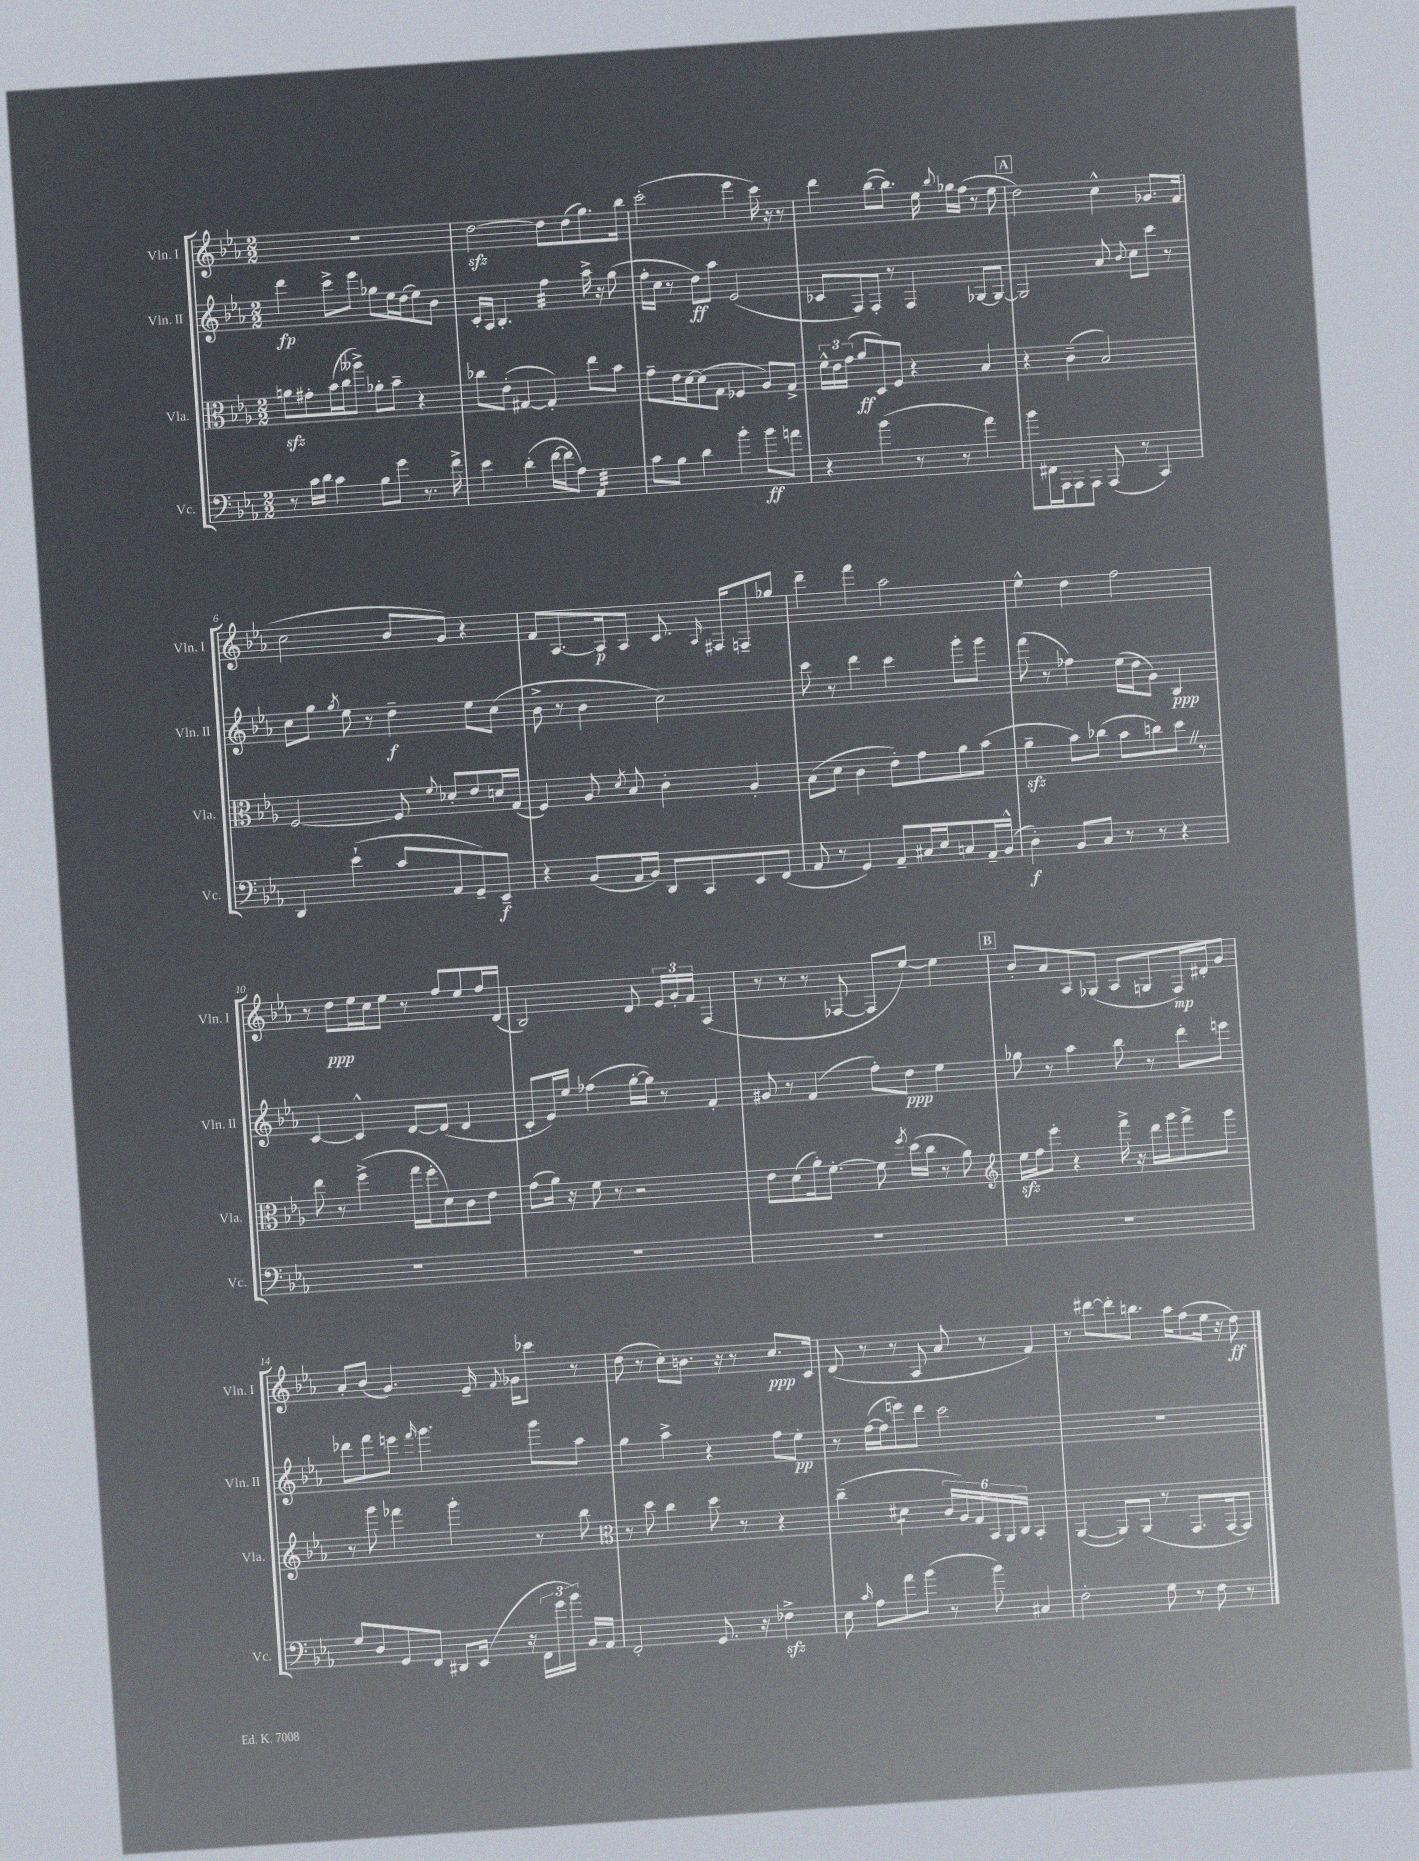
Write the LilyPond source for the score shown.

<<
\new StaffGroup <<
\new Staff = "s0" \with { instrumentName = "Vln. I" shortInstrumentName = "Vln. I" } {
    \clef treble \key ees \major \numericTimeSignature \time 2/2
    \autoBeamOff R1 |
    d''2~\sfz d''8[ d''8( g''8.) bes''16] |
    c'''2-.( ees'''4 c'''16) r16 r8 |
    d'''4 bes''8[~( bes''8.]) ees''16 \appoggiatura { bes''8 } ges''16[ f''16]( r8 ees''8 |
    \mark \markup { \box "A" } d''2) c''4-^ ges'8.[ f'16]( |
    c''2 bes'8[ g'8]) r4 |
    f'8[ aes8.~ aes16\p aes8] c'8. \grace { aes16 } fis16[ f8-- ges''8] |
    d'''4-- f'''4 aes''2 |
    ees''4-^ d''4 f''2 |
    r8 d''8[\ppp ees''16 c''16 ees''8] r8 f''8[ ees''8 f''16 d'16]( |
    bes2) d'8 \tuplet 3/2 { ees'16[ g'16-. f'16] } f4( |
    r8 r8 r8 fes8~ fes8[ ees''8]~) ees''4 |
    \mark \markup { \box "B" } bes'8[-. aes'8 aes8 ges8]( aes8[ g8 f16\mp) dis'16-. g'8] |
    aes'8[-. bes'8]( g'4.) ees'16-- \appoggiatura { f'8 } ges'16[ ces'''8] r8 |
    d''8( r8 c''8[-.) b'8.] r16 r8 c''8.[\ppp c'16] |
    d'8( r8 r8 aes8 aes'8 r8 f'4) |
    r8 dis'''8[~ dis'''8-. b''8.] aes''16[ f''8( ees''16] r16 d''8\ff) \bar "|." |
}
\new Staff = "s1" \with { instrumentName = "Vln. II" shortInstrumentName = "Vln. II" } {
    \clef treble \key ees \major \numericTimeSignature \time 2/2
    \autoBeamOff d'''4\fp c'''8[-> ees'''8] ges''8[ ees''16 d''16( ees''8) bes'8] |
    c'16[-. aes16] bes4.-. f''4:32 aes''16-> r16 g''8( |
    f''16[-. c''16] r8 d''8[\ff) aes''8] ees'2( |
    ces'8[ f8) f8]-. r8 f4 ges8[~ ges8]~ |
    \mark \markup { \box "A" } ges2 aes'8 \appoggiatura { bes'8 } c''8[ c'''8] r8 |
    c''8[ g''8] \acciaccatura { g''8 } ees''8 r8 d''4--\f ees''8[ c''8]( |
    bes'8-> r8 bes'4 c''2) |
    c'''8 r8 d'''4 c'''4 g'''8[-. g'''8] |
    f'''8( r8 fes''4) ees''16[( d''16 g'8]) bes4\ppp |
    c'4~ c'4-^ d'8[~ d'8]( d'4 |
    c'8[-. ees'16) ees''16] fes''4( g''16[~-. g''16]) r8 f'4-. |
    gis'8 r8 f'4( f''8[-.) d''8]\ppp ees''4 |
    \mark \markup { \box "B" } ges''8 r8 aes''4 bes''8 r8 d'''8[-. e'''8] |
    des'''8[ f'''8 e'''8] \grace { f'''16 } g'''4. g'''8[ aes''8] |
    g''4 aes''4-> r4 f''8[ ees''8]-.\pp |
    r8 f''16[~( f''16 e'''8) d'''8] c'''2 |
    R1 \bar "|." |
}
\new Staff = "s2" \with { instrumentName = "Vla." shortInstrumentName = "Vla." } {
    \clef alto \key ees \major \numericTimeSignature \time 2/2
    \autoBeamOff a'8[\sfz gis'8-. bes'16( c''16 aeses''8]->) aes'8[-. bes'8]-- r4 |
    ces''8[ ees'8]-.( gis4~ gis4-.) ees''8[ bes'8] |
    g'8[-- ees'16 d'16~ d'8( g8] fes4 aes8[) g8]-> |
    \tuplet 3/2 { f'16[-^ ees'16 g'16]( } aes'8[\ff d8) f8] r4 bes4 |
    \mark \markup { \box "A" } r4 c'4--( bes2) |
    f2~ f8 \appoggiatura { f'8 } des'8[-. ees'8 d'16 g16]( |
    f4) aes8 \acciaccatura { d'8 } bes8 c'4-. aes4-. |
    bes8[( d'8] c'4 ees'8[-.) g'8 aes'8 bes'8]( |
    aes'4--\sfz bes'8[) ces''8]( bes'8[ c''8) d''8] \once \override BreathingSign.text = \markup { \musicglyph "scripts.caesura.straight" } \breathe r8 |
    ees''8 r8 f''4->( g''16[ f''16-. d'8) c'8 ees'8] |
    g'8[( aes'16]) r16 f'8 r8 r2 |
    ees'8[ d'8( aes'16-.) f'8.]~-. f'8 \acciaccatura { f''8 } d''16[( c''16] r8 aes'8) |
    \mark \markup { \box "B" } \clef treble ees''16[\sfz f''16 ees'''8]-. r4 f'''16-> r16 d'''16[ g'''16 f'''8-> g'''8] |
    r8 g'''8 fes'''4 g'''4-. r8 bes''8 |
    \clef alto r8 d''8 c''4 d''8 r8 r4 |
    c''4--( dis'4:8 \tuplet 6/4 { c'16[ aes16) g16 bes,16 aes,16 c16] } bes,4-. |
    aes,4~( aes,8[) aes,8]( r8 g,8.[ g,16~ g,8]) \bar "|." |
}
\new Staff = "s3" \with { instrumentName = "Vc." shortInstrumentName = "Vc." } {
    \clef bass \key ees \major \numericTimeSignature \time 2/2
    \autoBeamOff r8 c'16[ d'16] c'4 bes8[ g'8] r8. f'16-> |
    ees'4 d'4-.( f'16[~ f'16 aes8]) aes,4:32 |
    c'8[ bes8] d'4 bes'4-. bes'8[\ff a'8] |
    r4 bes'4( r8 r8 aes'4) |
    \mark \markup { \box "A" } bes'8[ fis,16 aes,,16 aes,,8 aes,,8] aes,,8( r8 c,4) |
    d,4 ees'4-!( c'8[ aes,8 g,8--) ees,8]--\f |
    r4 bes,8[( aes,16 bes,16]) d,8[ c,8 ees,8 f,8]( |
    aes,8 r8 g,4) aes,8[-- cis16 ees16 c8 aes,16-- bes,16]-^( |
    d4-.\f) bes,8[ c8] r8 r8 r4 |
    R1 |
    R1 |
    R1 |
    \mark \markup { \box "B" } R1 |
    g8[ d8 g,8 f,8] dis,8[ ees,16]( r16 \tuplet 3/2 { f,16[ g'16 bes'16]) } bes,16[ aes,16] |
    f,2-. g,8. r16 fes4->\sfz |
    ees8 \grace { c'16 } aes8[ aes'8 bes'8]( r8 bes'8) cis4 |
    f2-. g8 r8 f8 r8 \bar "|." |
}
>>
>>
